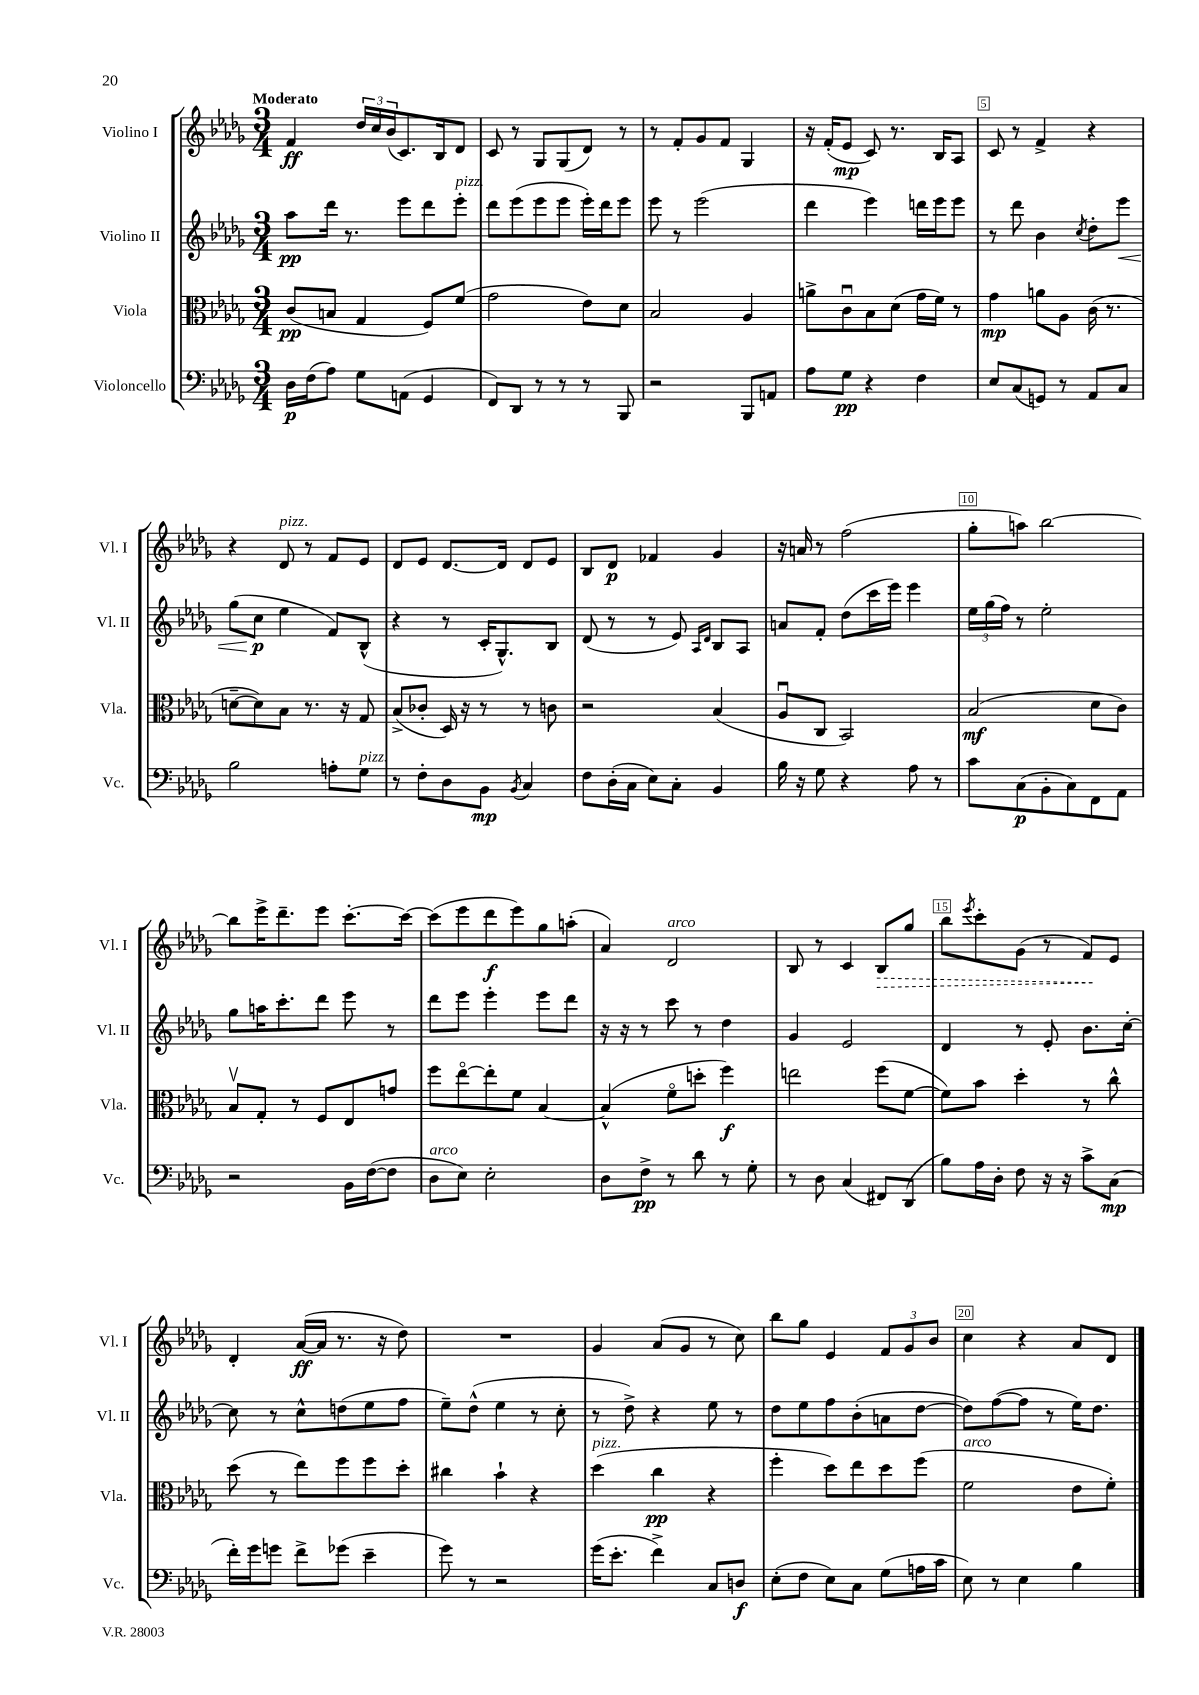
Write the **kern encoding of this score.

**kern	**kern	**kern	**kern
*staff4	*staff3	*staff2	*staff1
*clefF4	*clefC3	*clefG2	*clefG2
*k[b-e-a-d-g-]	*k[b-e-a-d-g-]	*k[b-e-a-d-g-]	*k[b-e-a-d-g-]
*M3/4	*M3/4	*M3/4	*M3/4
16D-	(8c	8aa-	4f
(16F	.	.	.
8A-)	8B	16ddd-	.
.	.	8.r	.
8G-	4G-	.	24dd-
.	.	.	24cc
.	.	.	(24b-
(8AA	.	8eee-	8.c)
4GG-	8F)	8ddd-	.
.	.	.	16B-
.	(8f	8eee-'	8d-
=	=	=	=
8FF)	2g-	8ddd-	8c
8DD-	.	(8eee-	8r
8r	.	8eee-	8G-
8r	.	8eee-	(8G-
8r	8e-)	16eee-')	8d-)
.	.	16ddd-	.
8BBB-	8d-	8eee-	8r
=	=	=	=
2r	2B-	8eee-	8r
.	.	8r	8f'
.	.	(2eee-	8g-
.	.	.	8f
8BBB-	4A-	.	4G-
8AA	.	.	.
=	=	=	=
8A-	8a^	4ddd-	16r
.	.	.	(16f'
8G-	8cu	.	8e-
4r	8B-	4eee-)	8c)
.	(8d-	.	8.r
4F	16g-	16ddd	.
.	16f)	16eee-	16B-
.	8r	8eee-	8A-
=	=	=	=
8E-	4g-	8r	8c
(8C	.	8ddd-	8r
8GG)	8a	4b-	4f^
8r	8A-	.	.
.	.	8qcc	.
8AA-	(16c	8dd-'	4r
.	8.r	.	.
8C	.	8eee-	.
=	=	=	=
2B-	[8d~	(8gg-	4r
.	8d])	8cc	.
.	8B-	4ee-	8d-
.	8.r	.	8r
8A'	.	8f)	8f
.	16r	.	.
8G-	8G-	(8B-^^	8e-
=	=	=	=
8r	(8B-^	4r	8d-
8F'	8c-'	.	8e-
8D-	16D-)	8r	[8.d-
.	16r	.	.
8BB-	8r	16c'	.
.	.	8.G-^^)	16d-]
8qBB-	.	.	.
4C	8r	.	8d-
.	8c	8B-	8e-
=	=	=	=
8F	2r	(8d-	8B-
(16D-'	.	8r	8d-
16C	.	.	.
8E-)	.	8r	4f-
8C'	.	8e-)	.
.	.	16qqA-	.
.	.	16qqd-	.
4BB-	(4B-	8B-	4g-
.	.	8A-	.
=	=	=	=
16B-	8A-u	8a	16r
16r	.	.	16a
8G-	8C	8f'	8r
4r	2BB-)	(8dd-	(2ff
.	.	16ccc	.
.	.	16eee-)	.
8A-	.	4eee-	.
8r	.	.	.
=	=	=	=
8c	(2B-	24ee-	8gg-'
.	.	(24gg-	.
.	.	24ff)	.
(8C	.	8r	8aa)
8BB-'	.	2ee-'	[2bb-
8C)	.	.	.
8FF	8d-	.	.
8AA-	8c)	.	.
=	=	=	=
2r	8B-v	8gg-	8bb-]
.	8G-'	16aa	16eee-^
.	.	8.ccc'	8.ddd-~
.	8r	.	.
.	8F	8ddd-	8eee-
16BB-	8E-	8eee-	[8.ccc'
([16F	.	.	.
8F]	8g	8r	.
.	.	.	16ccc_
=	=	=	=
8D-	8ff	8ddd-	(8ccc]
8E-)	[8ee-o	8eee-	8eee-
2E-'	8ee-']	4eee-'	8ddd-
.	8f	.	8eee-)
.	[4B-	8eee-	8gg-
.	.	8ddd-	(8aa'
=	=	=	=
8D-	(4B-^^]	16r	4a-)
.	.	16r	.
8F^	.	8r	.
8r	8fo	8ccc	2d-
8d-	8dd'	8r	.
8r	4ff)	4dd-	.
8G-'	.	.	.
=	=	=	=
8r	2ee	4g-	8B-
8D-	.	.	8r
(4C	.	2e-	4c
8FF#)	(8ff	.	8B-
(8DD-	[8f	.	8gg-
=	=	=	=
8B-)	8f])	4d-	8bb-
.	.	.	8qeee-
16A-	8b-	.	8ccc'
16D-'	.	.	.
8F	4dd-'	8r	(8g-
16r	.	8e-'	8r
16r	.	.	.
8c^	8r	8.b-	8f)
(8C	8cc^^	.	8e-
.	.	[16cc'	.
=	=	=	=
16f')	(8dd-	8cc]	4d-'
16g-	.	.	.
8g	8r	8r	.
8f^	8ee-)	8cc^^	([16a-
.	.	.	16a-]
(8g-	8ff	(8dd	8.r
4e-~	8ff	8ee-	.
.	.	.	16r
.	8dd-'	8ff	8dd-)
=	=	=	=
8g-)	4cc#	8ee-~)	2.r
8r	.	(8dd-^^	.
2r	4b-`	4ee-	.
.	4r	8r	.
.	.	8cc'	.
=	=	=	=
(16g-	(4dd-	8r	4g-
8.e-'	.	.	.
.	.	8dd-^)	.
4f^)	4cc	4r	(8a-
.	.	.	8g-
8C	4r	8ee-	8r
8D	.	8r	8cc)
=	=	=	=
(8E-'	4ff'	8dd-	8bb-
8F	.	8ee-	8gg-
8E-)	8dd-)	8ff	4e-
8C	8ee-	(8b-'	.
(8G-	8dd-	8a	12f
.	.	.	12g-
16A	(8ff	[8dd-	.
.	.	.	12b-
16c	.	.	.
=	=	=	=
8E-)	2f	8dd-])	4cc
8r	.	([8ff	.
4E-	.	8ff]	4r
.	.	8r	.
4B-	8e-	16ee-)	8a-
.	.	8.dd-	.
.	8f')	.	8d-
==	==	==	==
*-	*-	*-	*-
